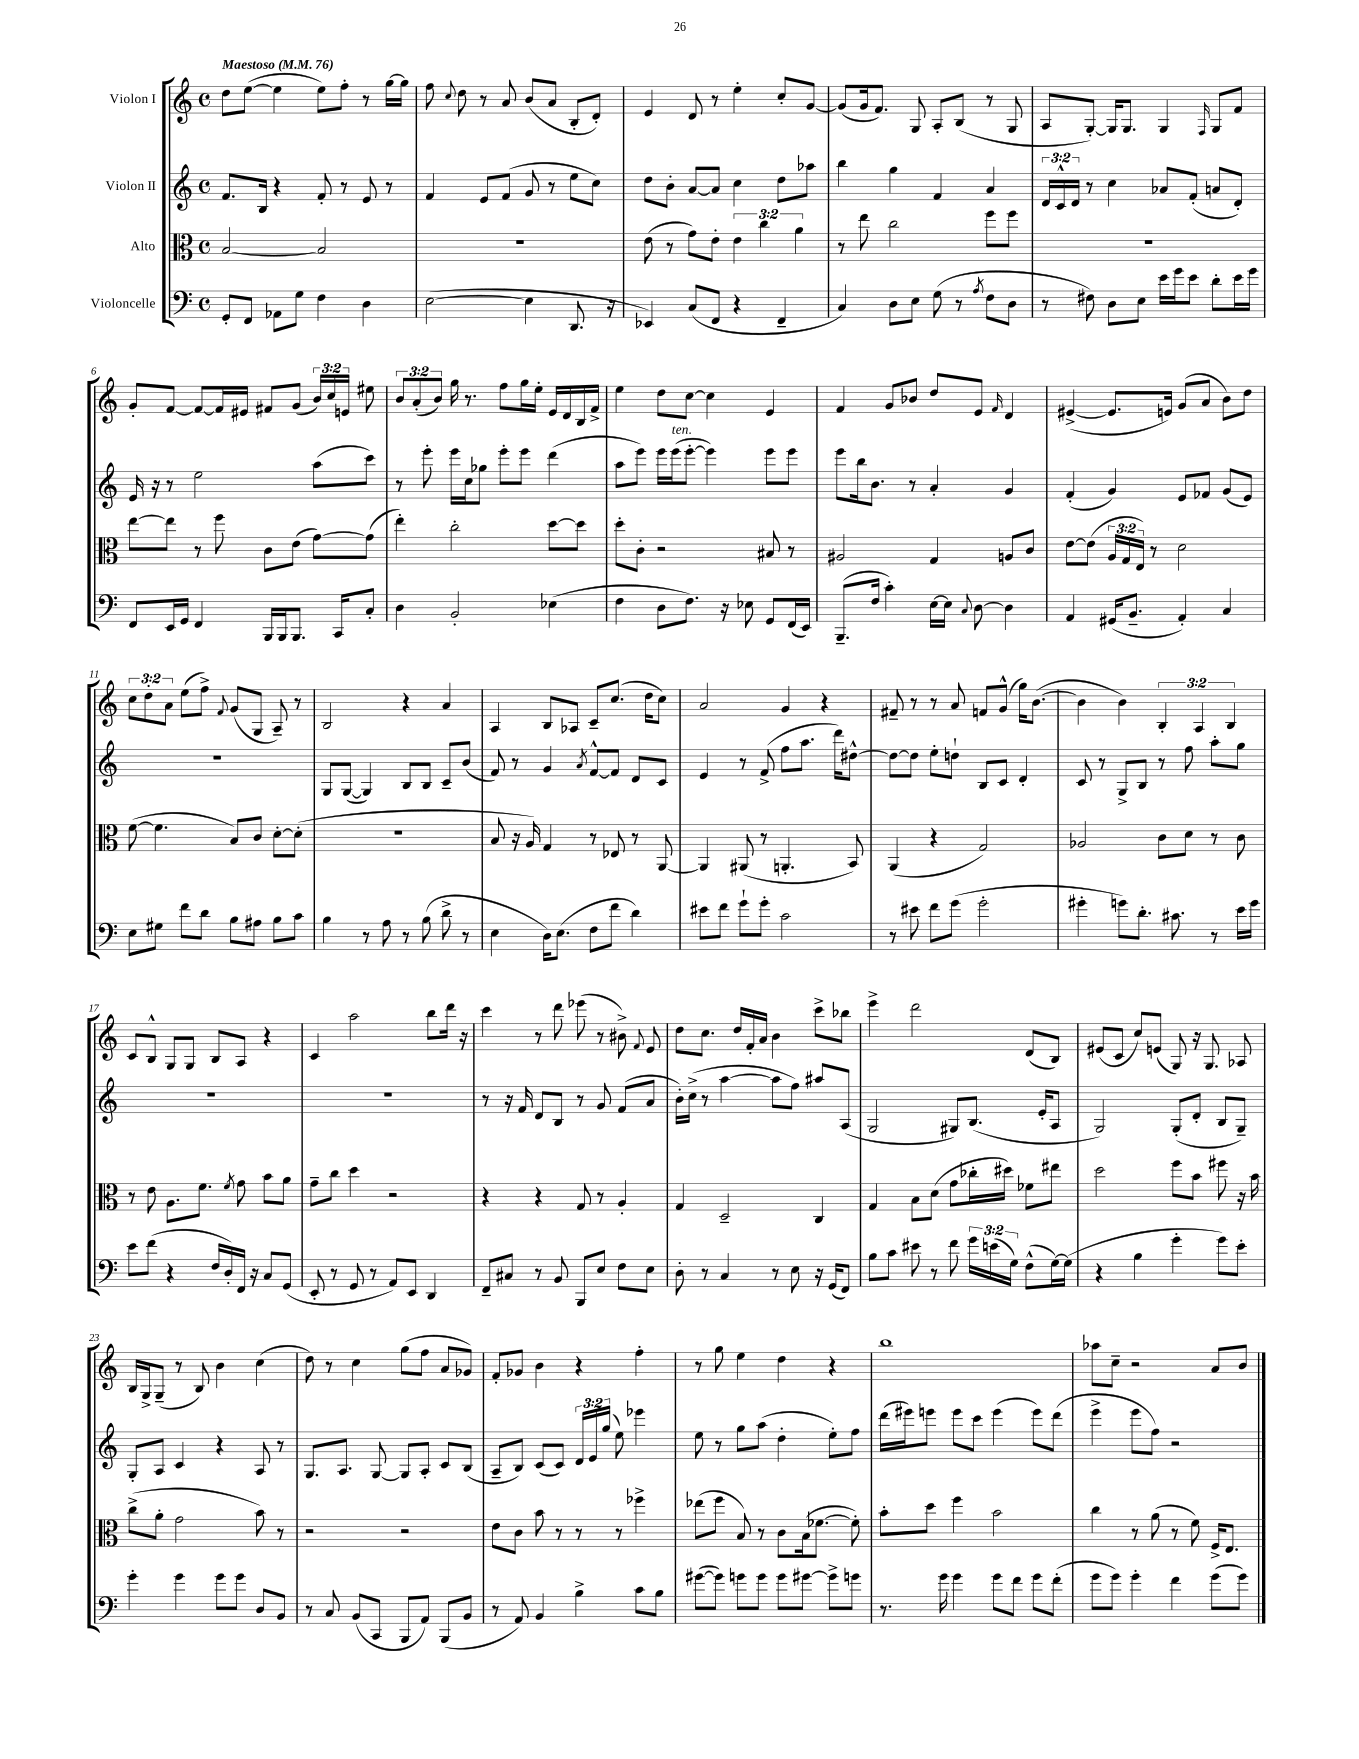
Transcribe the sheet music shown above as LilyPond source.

<<
\new StaffGroup <<
\new Staff = "s0" \with { instrumentName = "Violon I" } {
    \clef treble \key c \major \defaultTimeSignature \time 4/4 \override Staff.TupletNumber.text = #tuplet-number::calc-fraction-text \tempo "Maestoso" 4 = 76
    \autoBeamOff d''8[ e''8]~( e''4 e''8[) f''8]-. r8 g''16[~ g''16] |
    f''8 \appoggiatura { c''8 } d''8 r8 a'8 b'8[( a'8] b8[-. d'8]-.) |
    e'4 d'8 r8 e''4-. c''8[-. g'8]~ |
    g'8[( g'16 f'8.]) g8 a8[-. b8]( r8 g8 |
    a8[ g8]~-.) g16[ g8.] g4 \grace { f16 } g8[ f'8] |
    g'8[-. f'8]~ f'8[~ f'16 eis'16] fis'8[ g'8]( \tuplet 3/2 { b'16[) c''16 e'16] } eis''8 |
    \tuplet 3/2 { b'8[ a'8-.( b'8]) } g''16 r8. f''8[ g''16 e''16]-. e'16[ d'16 b16 f'16]-> |
    e''4 d''8[ c''8]~ c''4 e'4 |
    f'4 g'8[ bes'8] d''8[ e'8] \grace { f'16 } d'4 |
    eis'4~->( eis'8.[ e'16]) g'8[( a'8] b'8[) d''8] |
    \tuplet 3/2 { c''8[ d''8-. a'8] } e''8[( f''8]->) \appoggiatura { f'8 } g'8[( g8] a8--) r8 |
    b2 r4 a'4 |
    a4 b8[ aes8] c'8[-- c''8.]( d''16[ c''8]) |
    a'2 g'4 r4 |
    fis'8-- r8 r8 a'8 f'8[ g'8]-^( g''16[) b'8.]~( |
    b'4 b'4) \tuplet 3/2 { b4-. a4 b4 } |
    c'8[ b8]-^ g8[ g8] b8[ a8] r4 |
    c'4 a''2 b''8[ d'''16] r16 |
    c'''4 r8 d'''8 ees'''8( r8 bis'8->) \appoggiatura { f'8 } e'8 |
    d''8[ c''8.] d''16[ f'16-. a'16] b'4 c'''8[-> bes''8] |
    e'''4-> d'''2 d'8[( b8]) |
    eis'8[( c'8] c''8[) e'8]( g8) r16 g8. aes8 |
    b16[ g16-> g8]--( r8 b8) b'4 c''4( |
    d''8) r8 c''4 g''8[( f''8] a'8[ ges'8]) |
    f'8[-. ges'8] b'4 r4 f''4-. |
    r8 g''8 e''4 d''4 r4 |
    b''1 |
    aes''8[ c''8]-- r2 a'8[ b'8] \bar "|." |
}
\new Staff = "s1" \with { instrumentName = "Violon II" } {
    \clef treble \key c \major \defaultTimeSignature \time 4/4 \override Staff.TupletNumber.text = #tuplet-number::calc-fraction-text
    \autoBeamOff f'8.[ b16] r4 f'8-. r8 e'8 r8 |
    f'4 e'8[ f'8]( g'8 r8 e''8[ c''8]) |
    d''8[ b'8]-. a'8[~ a'8] c''4 d''8[ aes''8] |
    b''4 g''4 f'4 a'4 |
    \tuplet 3/2 { d'16[ c'16-^ d'16] } r8 c''4 aes'8[ f'8]-.( a'8[ d'8]-.) |
    e'16 r16 r8 e''2 a''8[( c'''8]) |
    r8 e'''8-. e'''16[ c''16 ges''8] e'''8[-. e'''8] d'''4( |
    a''8[ e'''8]) e'''16[ e'''16^\markup { \italic "ten." }( e'''8]~-. e'''4) e'''8[ e'''8] |
    e'''8[ b''16 b'8.] r8 a'4-. g'4 |
    f'4-.( g'4) e'8[ fes'8] g'8[( e'8]) |
    r1 |
    g8[ g8]~( g4) b8[ b8] c'8[-- b'8]( |
    f'8) r8 g'4 \acciaccatura { a'8 } f'8[~-^ f'8] d'8[ c'8] |
    e'4 r8 f'8->( f''8[ a''8.] d'''16[) dis''8]~-^ |
    dis''8[~ dis''8] e''8[-. d''8]-! b8[ c'8] d'4-. |
    c'8 r8 g8[-> b8] r8 f''8 a''8[-. g''8] |
    R1 |
    R1 |
    r8 r16 f'16 d'8[ b8] r8 g'8 f'8[( a'8] |
    b'16[-.) c''16]->( r8 a''4~ a''8[ f''8]) ais''8[ a8]( |
    g2 gis8[) b8.]( e'16[-. a8] |
    g2) g8[-.( d'8]-. b8[ g8]--) |
    g8[-. a8] c'4 r4 a8 r8 |
    g8.[ a8.] g8~ g8[ a8]-. c'8[ b8]( |
    a8[-- b8]) c'8[( c'8]) \tuplet 3/2 { d'16[ e'16 g''16]( } e''8) ees'''4 |
    e''8 r8 g''8[ a''8]( d''4-. e''8[-.) f''8] |
    d'''16[( eis'''16) e'''8] e'''8[ c'''8] e'''4( e'''8[) d'''8]( |
    e'''4-> e'''8[ f''8]) r2 \bar "|." |
}
\new Staff = "s2" \with { instrumentName = "Alto" } {
    \clef alto \key c \major \defaultTimeSignature \time 4/4 \override Staff.TupletNumber.text = #tuplet-number::calc-fraction-text
    \autoBeamOff b2~ b2 |
    R1 |
    e'8( r8 g'8[) e'8]-. \tuplet 3/2 { e'4 c''4 a'4 } |
    r8 e''8 c''2 f''8[ f''8] |
    R1 |
    e''8[~ e''8] r8 f''8 c'8[ e'8]( g'8[~) g'8]( |
    e''4-.) c''2-. d''8[~ d''8] |
    d''8[-. c'8]-. r2 bis8 r8 |
    ais2 g4 a8[ c'8] |
    e'8[~ e'8]( \tuplet 3/2 { a16[ g16 e16]) } r8 d'2 |
    f'8~( f'4. b8[) c'8] d'8[~-. d'8]-.( |
    R1 |
    b8 r16 a16) g4 r8 ees8 r8 a,8~ |
    a,4 ais,8( r8 a,4.-. b,8) |
    a,4( r4 g2) |
    aes2 c'8[ d'8] r8 c'8 |
    r8 e'8 a8.[ f'8.] \acciaccatura { f'8 } g'8 b'8[ a'8] |
    g'8[-- c''8] d''4 r2 |
    r4 r4 g8 r8 a4-. |
    g4 d2-- c4 |
    g4 b8[ d'8]( g'8[ ces''16-. dis''16]) fes'8[ eis''8] |
    d''2 f''8[ b'8] fis''8 r16 b'16 |
    c''8[->( a'8]-. g'2 b'8) r8 |
    r2 r2 |
    e'8[ c'8] b'8 r8 r8 r8 fes''4-> |
    ees''8[( f''8] b8) r8 c'8[ b16( fes'8.]~ fes'8-.) |
    b'8[-. d''8] f''4 b'2 |
    c''4 r8 a'8( r8 f'8) f16[-> e8.] \bar "|." |
}
\new Staff = "s3" \with { instrumentName = "Violoncelle" } {
    \clef bass \key c \major \defaultTimeSignature \time 4/4 \override Staff.TupletNumber.text = #tuplet-number::calc-fraction-text
    \autoBeamOff g,8[-. f,8] aes,8[ g8] f4 d4 |
    e2~( e4 d,8. r16 |
    ees,4) c8[( f,8] r4 f,4-- |
    c4) d8[ e8] g8( r8 \acciaccatura { a8 } f8[ d8] |
    r8 fis8) d8[ e8] e'16[ g'16 e'8] d'8[-. e'16 g'16] |
    f,8[ e,16 g,16] f,4 b,,16[ b,,16 b,,8.] c,16[ c8]-. |
    d4 b,2-. ees4( |
    f4 d8[ f8.]) r16 ees8 g,8[ f,16( e,16]) |
    b,,8.[--( f16] c'4-.) e16[~ e16] \appoggiatura { c8 } d8~ d4 |
    a,4 gis,16[( b,8.]-- a,4-.) c4 |
    e8[ gis8] f'8[ d'8] b8[ ais8] b8[ c'8] |
    b4 r8 a8 r8 b8( d'8-> r8 |
    e4 d16[) e8.]( f8[ f'8] d'4) |
    eis'8[ f'8] g'8[-! g'8]-. c'2 |
    r8 eis'8 f'8[ g'8]( g'2-. |
    gis'4-. g'8[) d'8.]-. cis'8. r8 e'16[ g'16] |
    e'8[ f'8]( r4 f16[ d16-.) f,16] r16 c8[ g,8]( |
    e,8-. r8 g,8 r8 a,8[) e,8] d,4 |
    f,8[-- cis8] r8 b,8 b,,8[ e8] f8[ e8] |
    d8-. r8 c4 r8 e8 r16 g,16[( f,8]) |
    b8[ c'8] eis'8 r8 f'8 \tuplet 3/2 { g'16[ e'16( g16]) } f8[-^( g16~) g16]( |
    r4 b4 g'4-. g'8[) e'8]-. |
    g'4-. g'4 g'8[ g'8] d8[ b,8] |
    r8 c8 b,8[( c,8] b,,8[ a,8]) b,,8[( b,8] |
    r8 a,8) b,4 b4-> c'8[ b8] |
    gis'8[~( gis'8]) g'8[ g'8] g'8[ gis'8]~ gis'8[-> g'8] |
    r8. g'16 g'4 g'8[ f'8] g'8[ f'8]-.( |
    g'8[ g'8]) g'4-. f'4 g'8[( g'8]) \bar "|." |
}
>>
>>
